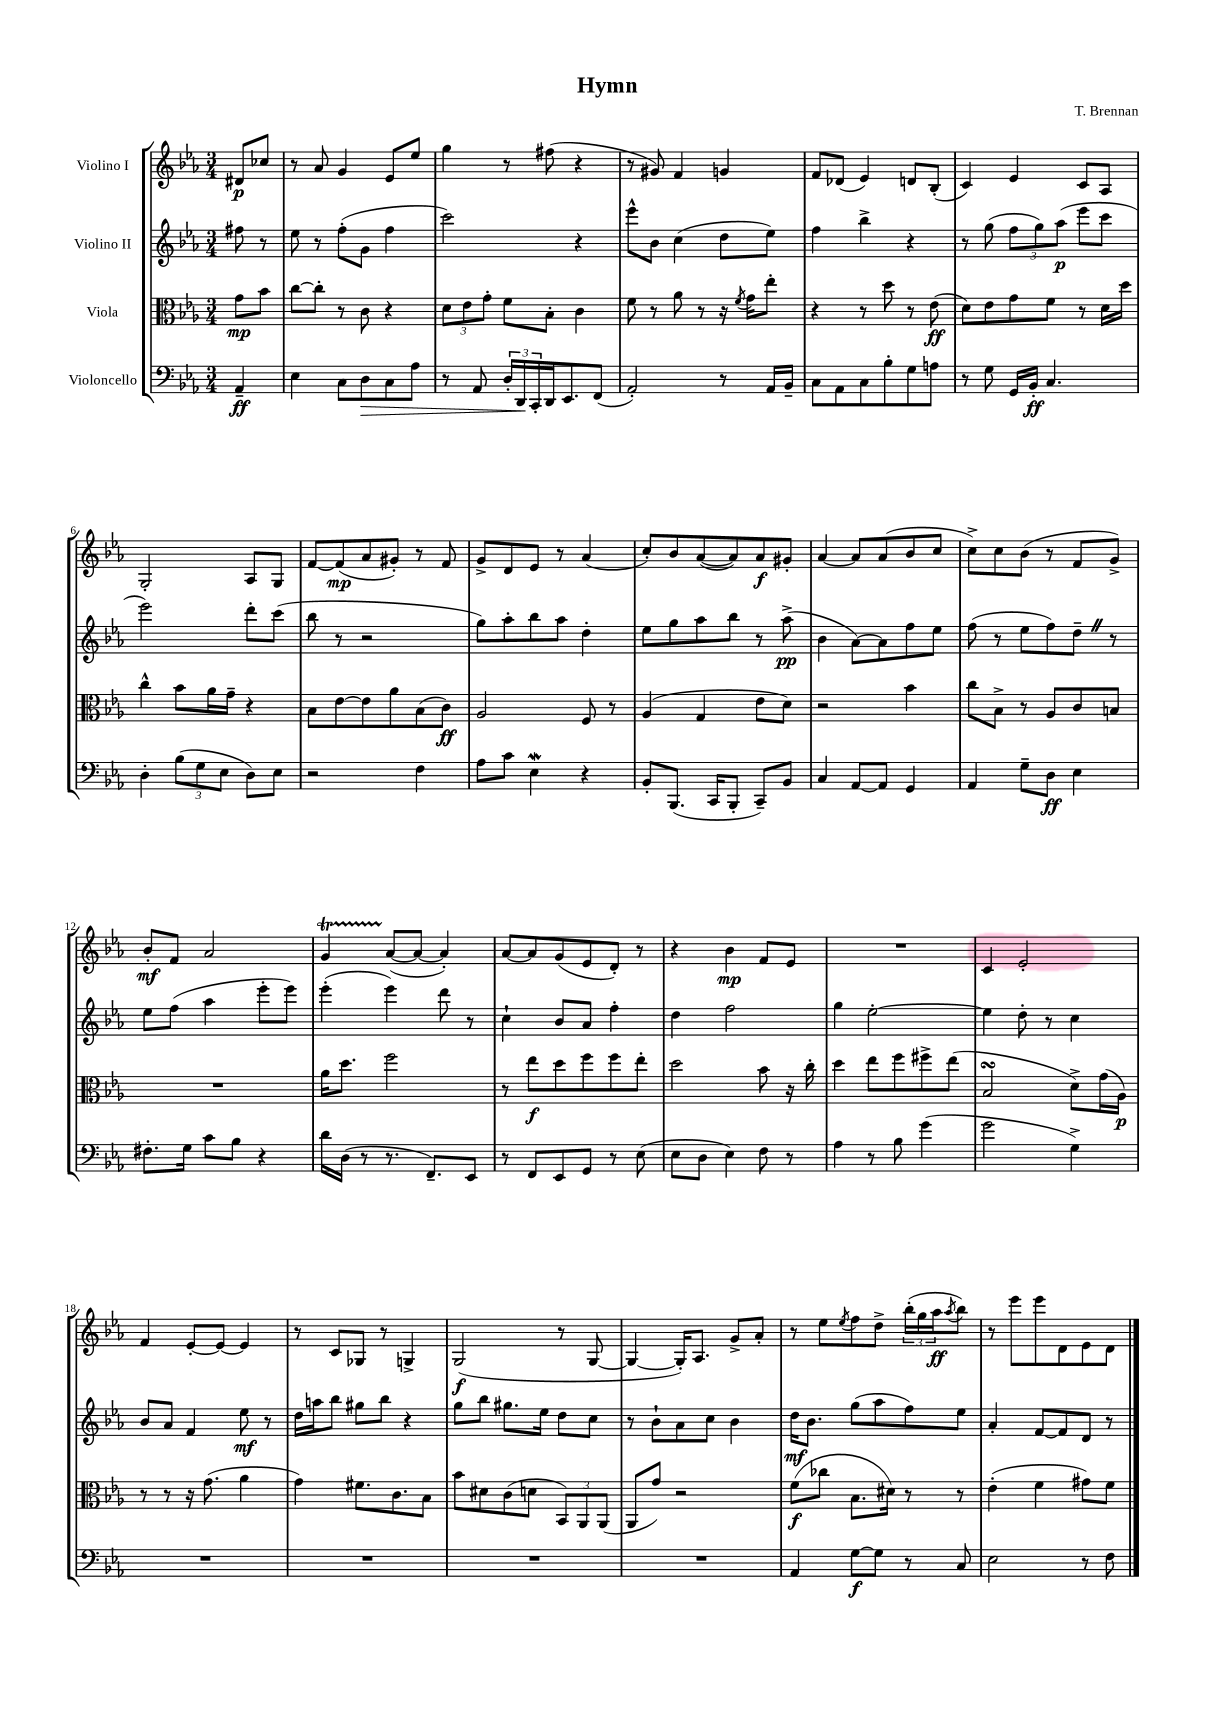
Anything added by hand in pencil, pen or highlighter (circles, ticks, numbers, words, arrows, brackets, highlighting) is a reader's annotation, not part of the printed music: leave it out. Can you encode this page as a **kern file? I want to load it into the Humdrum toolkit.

**kern	**kern	**kern	**kern
*staff4	*staff3	*staff2	*staff1
*clefF4	*clefC3	*clefG2	*clefG2
*k[b-e-a-]	*k[b-e-a-]	*k[b-e-a-]	*k[b-e-a-]
*M3/4	*M3/4	*M3/4	*M3/4
4AA-~	8g	8ff#	8d#
.	8b-	8r	8cc-
=	=	=	=
4E-	[8cc	8ee-	8r
.	8cc']	8r	8a-
8C	8r	(8ff'	4g
8D	8c	8g	.
8C	4r	4ff	8e-
8A-	.	.	8ee-
=	=	=	=
8r	12d	2ccc)	4gg
.	12e-	.	.
8AA-	.	.	.
.	12g'	.	.
24D'	8f	.	8r
24DD	.	.	.
24CC'	.	.	.
16DD	8B-'	.	(8ff#
8.EE-	.	.	.
.	4c	4r	4r
(8FF	.	.	.
=	=	=	=
2AA-')	8f	8eee-^^	8r
.	8r	8b-	8g#)
.	8a-	(4cc	4f
.	8r	.	.
8r	16r	8dd	4g
.	8qf	.	.
.	16g	.	.
16AA-	8ee-'	8ee-)	.
16BB-~	.	.	.
=	=	=	=
8C	4r	4ff	8f
8AA-	.	.	(8d-
8C	8r	4bb-^	4e-)
8B-'	8dd	.	.
8G	8r	4r	8d
8A	(8e-	.	(8B-'
=	=	=	=
8r	8d)	8r	4c)
8G	8e-	(8gg	.
16GG	8g	12ff	4e-
16BB-'	.	.	.
.	.	12gg)	.
4.C	8f	.	.
.	.	(12aa-	.
.	8r	8eee-	8c
.	16d	8ccc	8A-
.	16dd	.	.
=	=	=	=
4D'	4cc^^	2eee-)	2G'
(12B-	8b-	.	.
12G	.	.	.
.	16a-	.	.
12E-	.	.	.
.	16g~	.	.
8D)	4r	8ddd'	8A-
8E-	.	(8ccc	8G
=	=	=	=
2r	8B-	8bb-	[8f
.	[8e-	8r	(8f]
.	8e-]	2r	8a-
.	8a-	.	8g#')
4F	(8B-	.	8r
.	8c)	.	8f
=	=	=	=
8A-	2A-	8gg)	8g^
8c	.	8aa-'	8d
4E-	.	8bb-	8e-
.	.	8aa-	8r
4r	8F	4dd'	(4a-
.	8r	.	.
=	=	=	=
8BB-'	(4A-	8ee-	8cc')
(8.BBB-	.	8gg	8b-
.	4G	8aa-	([8a-
16CC	.	.	.
8BBB-'	.	8bb-	8a-])
8CC~)	8e-	8r	8a-
8BB-	8d)	(8aa-^	8g#'
=	=	=	=
4C	2r	4b-	[4a-
[8AA-	.	[8a-)	8a-]
8AA-]	.	8a-]	(8a-
4GG	4b-	8ff	8b-
.	.	8ee-	8cc
=	=	=	=
4AA-	8cc	(8ff	8cc^)
.	8B-^	8r	8cc
8G~	8r	8ee-	(8b-
8D	8A-	8ff)	8r
4E-	8c	8dd~	8f
.	8B	8r	8g^)
=	=	=	=
8.F#'	2.r	8ee-	8b-'
.	.	(8ff	8f
16G	.	.	.
8c	.	4aa-	2a-
8B-	.	.	.
4r	.	8eee-'	.
.	.	8eee-)	.
=	=	=	=
16d	16a-	(4eee-'	4g
(16D	8.dd	.	.
8r	.	.	.
8.r	2ff	4eee-)	([8a-
.	.	.	8a-_
8.FF~)	.	.	.
.	.	8ddd	4a-'])
8EE-	.	8r	.
=	=	=	=
8r	8r	4cc`	[8a-
8FF	8ee-	.	8a-]
8EE-	8dd	8b-	(8g
8GG	8ff	8a-	8e-
8r	8ff	4ff'	8d')
(8E-	8ee-'	.	8r
=	=	=	=
8E-	2dd	4dd	4r
8D	.	.	.
4E-)	.	2ff	4b-
8F	8b-	.	8f
8r	16r	.	8e-
.	16cc'	.	.
=	=	=	=
4A-	4dd	4gg	2.r
8r	8ee-	[2ee-'	.
8B-	8ff	.	.
(4g	8ff#^	.	.
.	(8ee-	.	.
=	=	=	=
2g	2B-	4ee-]	4c
.	.	8dd'	2e-'
.	.	8r	.
4G^)	8d^)	4cc	.
.	(16g	.	.
.	16A-)	.	.
=	=	=	=
2.r	8r	8b-	4f
.	8r	8a-	.
.	16r	4f	[8e-'
.	(8.g	.	.
.	.	.	8e-_
.	4a-	8ee-	4e-]
.	.	8r	.
=	=	=	=
2.r	4g)	16dd	8r
.	.	16aa	.
.	.	8bb-	8c
.	8.f#	8gg#	8G-
.	.	8bb-	8r
.	8.c	.	.
.	.	4r	4G^
.	8B-	.	.
=	=	=	=
2.r	8b-	8gg	(2G
.	8d#	8bb-	.
.	(8c	8.gg#	.
.	8d	.	.
.	.	16ee-	.
.	12BB-)	8dd	8r
.	12AA-	.	.
.	.	8cc	[8G
.	(12AA-	.	.
=	=	=	=
2.r	8AA-	8r	4G_
.	8g)	8b-`	.
.	2r	8a-	16G'])
.	.	.	8.A-
.	.	8cc	.
.	.	4b-	8g^
.	.	.	8a-'
=	=	=	=
4AA-	(8f	16dd	8r
.	.	8.b-	.
.	8cc-	.	8ee-
.	.	.	8qee-
[8G	8.B-	(8gg	8ff
8G]	.	8aa-	8dd^
.	16d#)	.	.
8r	8r	8ff)	(24bb-'
.	.	.	24gg
.	.	.	24aa-
.	.	.	8qaa-
8C	8r	8ee-	8bb-)
=	=	=	=
2E-	(4e-'	4a-'	8r
.	.	.	8eee-
.	4f	[8f	8eee-
.	.	8f]	8d
8r	8g#)	8d	8e-
8F	8f	8r	8d
==	==	==	==
*-	*-	*-	*-
